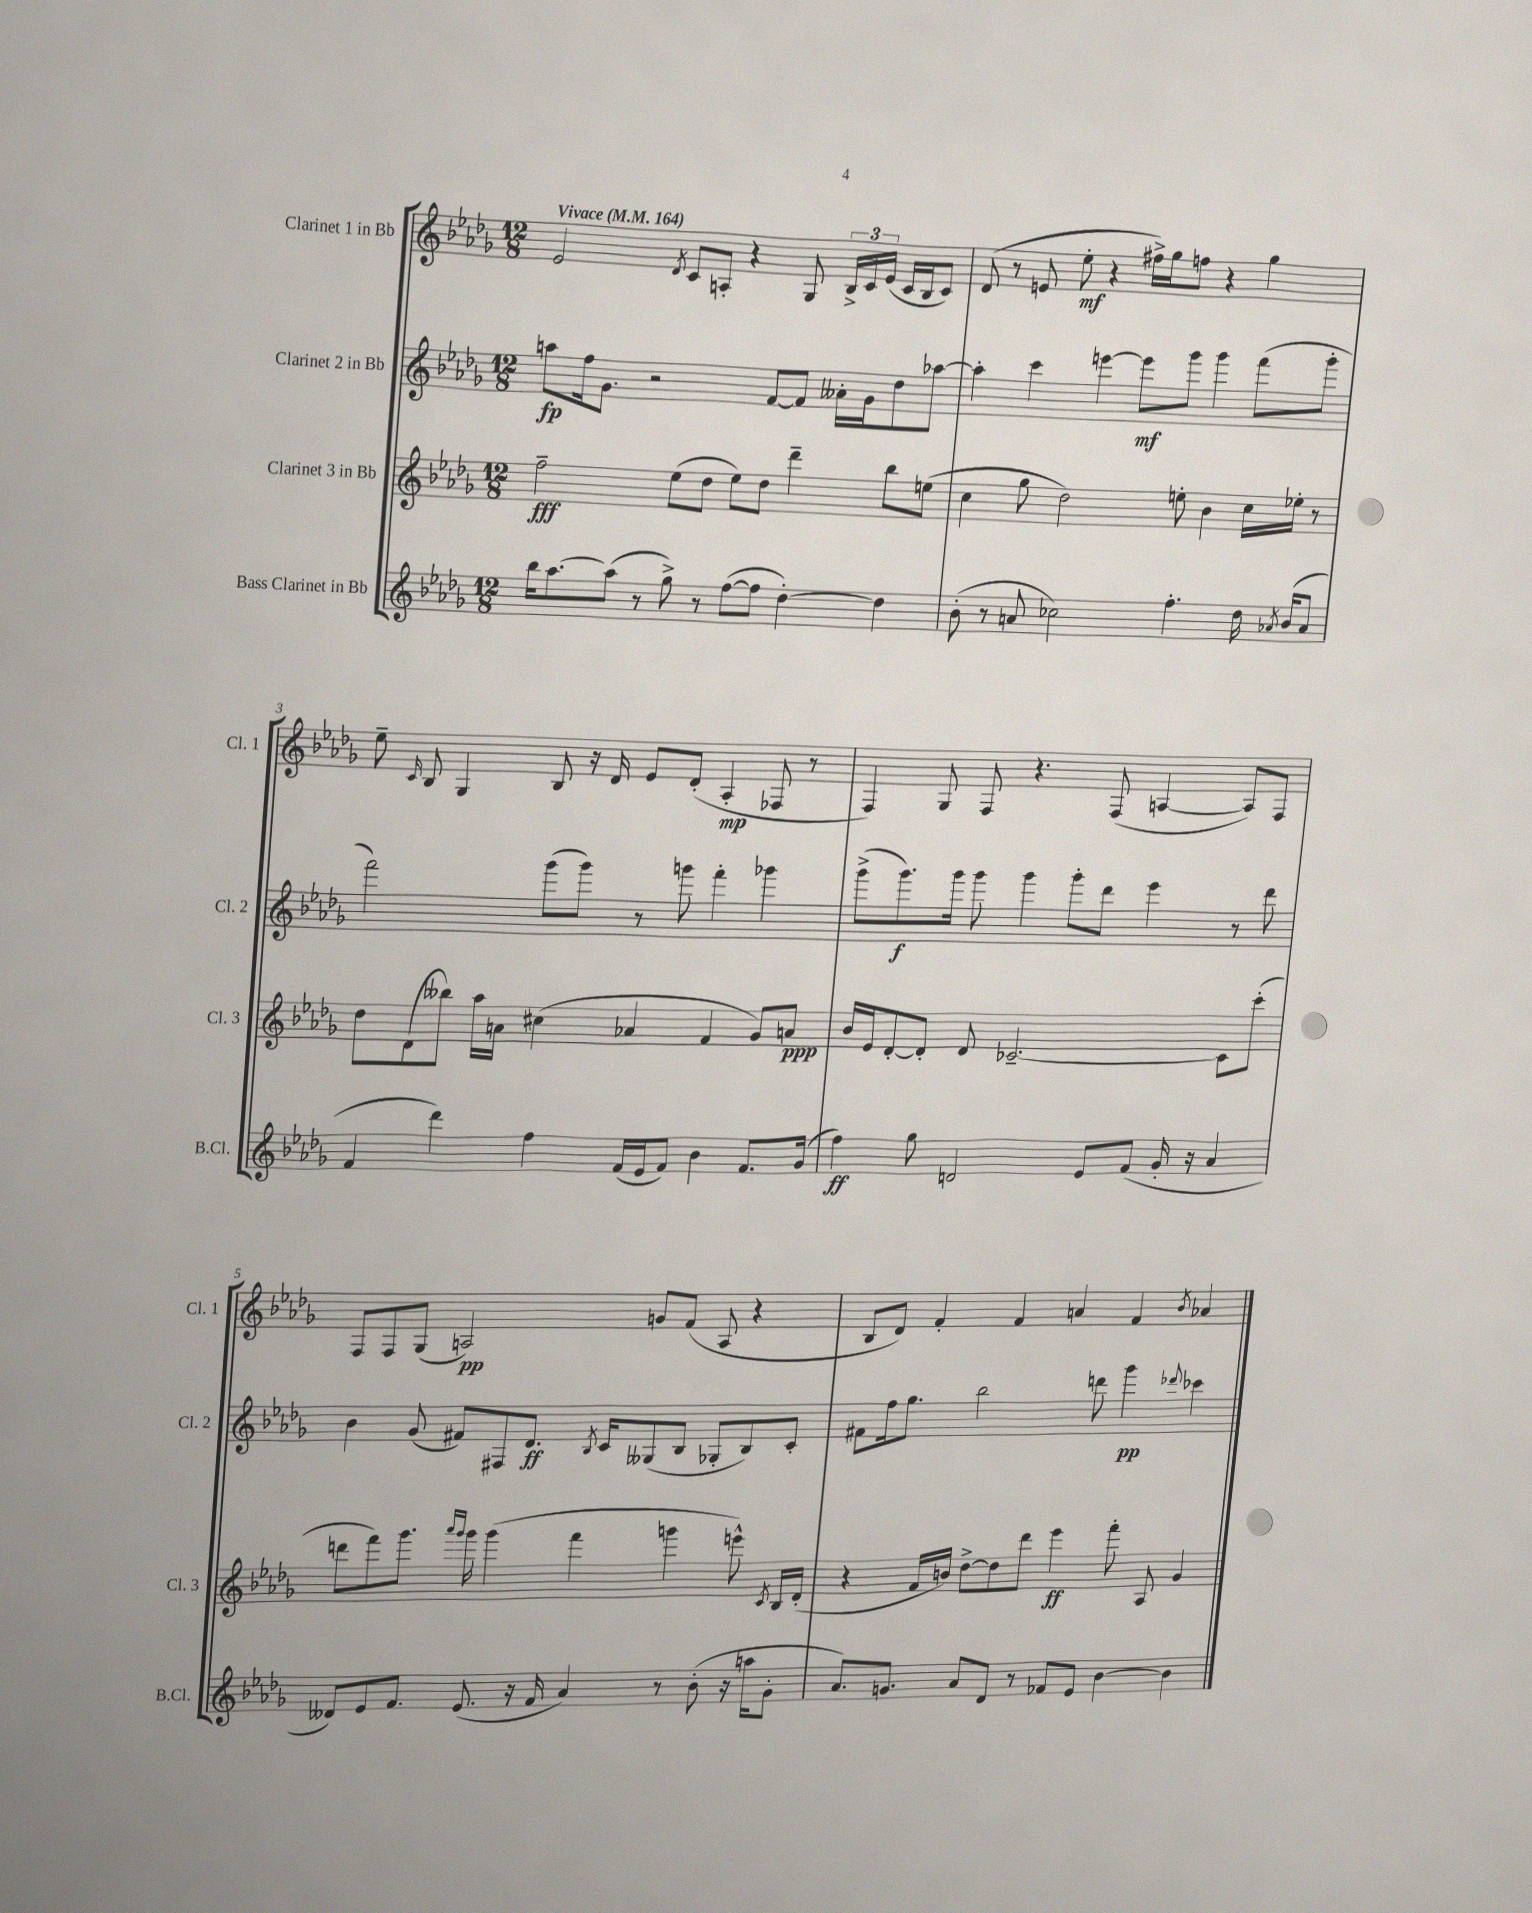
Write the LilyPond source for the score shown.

<<
\new StaffGroup <<
\new Staff = "s0" \with { instrumentName = "Clarinet 1 in Bb" shortInstrumentName = "Cl. 1" } {
    \clef treble \key des \major \numericTimeSignature \time 12/8 \tempo "Vivace" 4 = 164
    \autoBeamOff ees'2 \acciaccatura { des'8 } c'8[ a8]-. r4 ges8 \tuplet 3/2 { bes16[-> c'16 ees'16]( } c'16[ bes16 c'8]) |
    des'8( r8 e'8 ees''8-.\mf r4 fis''16[->) ges''16 f''8] r4 ges''4 |
    ees''8-- \grace { c'16 } bes8 ges4 bes8 r16 des'16 ees'8[ des'8]-.( aes4-.\mp fes8 r8 |
    f4) ges8 f8 r4. f8( a4~ a8[) f8] |
    f8[ f8 ges8]( a2\pp) g'8[ f'8]( a8 r4 |
    bes8[ des'8]) f'4-. f'4 a'4 f'4 \acciaccatura { bes'8 } aes'4 \bar "|." |
}
\new Staff = "s1" \with { instrumentName = "Clarinet 2 in Bb" shortInstrumentName = "Cl. 2" } {
    \clef treble \key des \major \numericTimeSignature \time 12/8
    \autoBeamOff a''8[\fp f''16 ges'8.] r2 f'8[~ f'8] aeses'16[-. ges'16 des''8 aes''8]~ |
    aes''4-. c'''4 e'''4~ e'''8[\mf ges'''8] ges'''4 f'''8[( ges'''8]-. |
    f'''2) ges'''8[( ges'''8]) r8 g'''8 f'''4-. ges'''4 |
    ges'''8[->( ges'''8.\f) ges'''16] ges'''8 ges'''4 ges'''8[-. des'''8] ees'''4 r8 des'''8 |
    bes'4 ges'8( fis'8[) fis8 des'8.]\ff \acciaccatura { bes8 } c'16[ geses8( bes8] ges8[-. bes8) c'8]-. |
    fis'8[ f''16 ges''8.] bes''2 d'''8 ges'''4\pp \appoggiatura { des'''8 } ces'''4 \bar "|." |
}
\new Staff = "s2" \with { instrumentName = "Clarinet 3 in Bb" shortInstrumentName = "Cl. 3" } {
    \clef treble \key des \major \numericTimeSignature \time 12/8
    \autoBeamOff f''2--\fff ees''8[( des''8] ees''8[) des''8] des'''4-- bes''8[ e''8]( |
    c''4 ges''8 des''2) e''8-. bes'4 c''16[ ees''16]-. r8 |
    des''8[ des'8( beses''8]) aes''16[ a'16] cis''4( aes'4 f'4 ges'8[) a'8]\ppp |
    bes'16[ ees'16 des'8~-. des'8]-. des'8 ces'2.~-- ces'8[ c'''8]-.( |
    d'''8[ f'''8) ges'''8.] \grace { aes'''16[ ges'''16] } ges'''16 ges'''4( f'''4 g'''4 e'''8-^) \acciaccatura { c'8 } bes16[ des'16]-.( |
    r4 f'16[ b'16]) des''8[~-> des''8 des'''8] ees'''4\ff f'''8-. aes8 ges'4 \bar "|." |
}
\new Staff = "s3" \with { instrumentName = "Bass Clarinet in Bb" shortInstrumentName = "B.Cl." } {
    \clef treble \key des \major \numericTimeSignature \time 12/8
    \autoBeamOff bes''16[ aes''8.~ aes''8]( r8 ges''8->) r8 f''8[~( f''8] des''4~-.) des''4 |
    bes'8-.( r8 a'8 ces''2) f''4.-. des''16 \acciaccatura { aes'8 } bes'16[( aes'8] |
    f'4 des'''4) f''4 f'16[( ees'16 f'8]) bes'4 f'8.[ ges'16]( |
    f''4\ff) ges''8 d'2 ees'8[ f'8]( ges'16-. r16 aes'4 |
    deses'8[) ees'8 f'8.] ees'8.( r16 f'16 aes'4) r8 bes'8-.( r16 a''16[ ges'8]-. |
    aes'8.[) g'8.] aes'8[ des'8] r8 fes'8[ ees'8] bes'4~ bes'4 \bar "|." |
}
>>
>>
